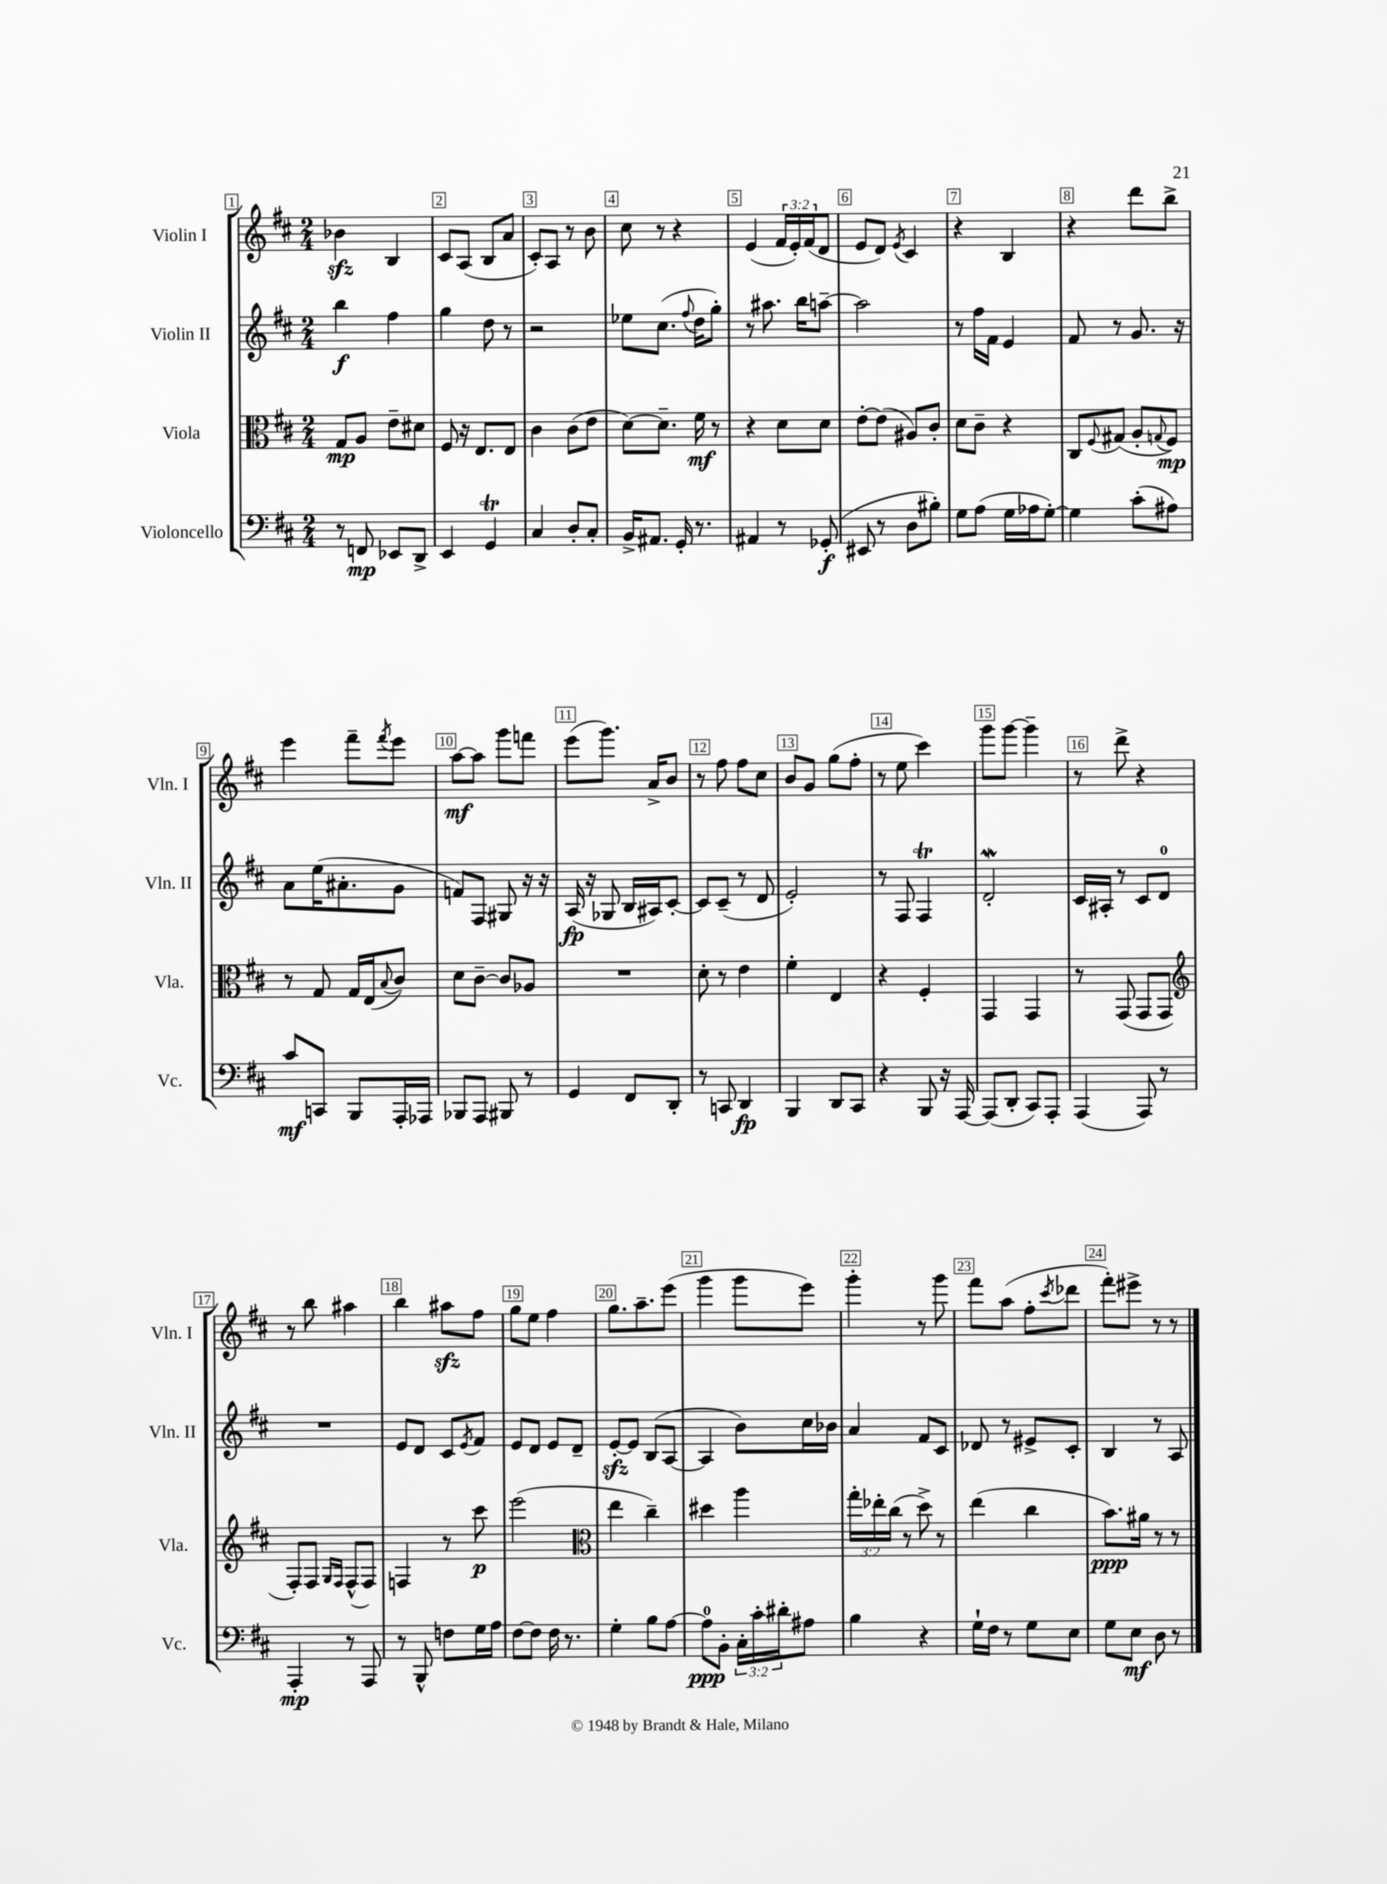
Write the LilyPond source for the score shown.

<<
\new StaffGroup <<
\new Staff = "s0" \with { instrumentName = "Violin I" shortInstrumentName = "Vln. I" } {
    \clef treble \key d \major \numericTimeSignature \time 2/4 \override Staff.TupletNumber.text = #tuplet-number::calc-fraction-text
    bes'4\sfz b4 |
    cis'8 a8( b8 a'8 |
    cis'8-.) a8 r8 b'8 |
    cis''8 r8 r4 |
    e'4( \tuplet 3/2 { fis'16 e'16-.) fis'16( } d'8 |
    e'8 d'8) \acciaccatura { e'8 } cis'4 |
    r4 b4 |
    r4 d'''8 b''8-> |
    e'''4 fis'''8-- \acciaccatura { fis'''8 } e'''8 |
    a''8~\mf a''8 g'''8 f'''8 |
    e'''8( g'''8.) a'16-> b'8 |
    r8 fis''8 fis''8 cis''8 |
    b'8 g'8 g''8( fis''8-. |
    r8 e''8 cis'''4) |
    g'''8 g'''8~ g'''4-- |
    r8 d'''8-> r4 |
    r8 b''8 ais''4 |
    b''4 ais''8\sfz fis''8 |
    g''8 e''8 fis''4 |
    g''8. a''8.-- e'''8( |
    g'''4 g'''8 e'''8) |
    g'''4-. r8 g'''8 |
    fis'''8 a''8( fis''8-. \acciaccatura { cis'''8 } des'''8 |
    fis'''8-.) eis'''8-> r8 r8 \bar "|." |
}
\new Staff = "s1" \with { instrumentName = "Violin II" shortInstrumentName = "Vln. II" } {
    \clef treble \key d \major \numericTimeSignature \time 2/4
    b''4\f fis''4 |
    g''4 d''8 r8 |
    r2 |
    ees''8 cis''8.( \appoggiatura { fis''8 } d''16 g''8-.) |
    r8 ais''8. b''16 a''8~-- |
    a''2 |
    r8 fis''16 fis'16 e'4 |
    fis'8 r8 g'8. r16 |
    a'8 e''16( ais'8.-. g'8 |
    f'8) fis8 gis8 r16 r16 |
    a16\fp( r16 ges8 b16 ais16) cis'8~-. |
    cis'8 cis'8--( r8 d'8 |
    e'2-.) |
    r8 fis8 fis4\trill |
    d'2-.\mordent |
    cis'16 ais16-. r8 cis'8 d'8-0 |
    R2 |
    e'8 d'8 cis'8 \acciaccatura { e'8 } fis'8 |
    e'8 d'8 e'8 d'8-- |
    e'8~-.\sfz e'8 b8( a8~ |
    a4 b'8) cis''16 bes'16 |
    a'4 fis'8 cis'8 |
    des'8 r8 eis'8-> cis'8-. |
    b4 r8 a8 \bar "|." |
}
\new Staff = "s2" \with { instrumentName = "Viola" shortInstrumentName = "Vla." } {
    \clef alto \key d \major \numericTimeSignature \time 2/4 \override Staff.TupletNumber.text = #tuplet-number::calc-fraction-text
    g8\mp a8 e'8-- dis'8 |
    fis8 r16 e8. e8 |
    cis'4 cis'8( e'8 |
    d'8~) d'8.-- fis'16\mf r8 |
    r4 d'8 d'8 |
    e'8~-. e'8( ais8) cis'8-. |
    d'8 cis'8-- r4 |
    cis8 \appoggiatura { fis8 } gis8( a8-. \appoggiatura { g8 } fis8\mp) |
    r8 g8 g16 e16( \appoggiatura { b8 } cis'8) |
    d'8 cis'8~-- cis'8 aes8 |
    R2 |
    d'8-. r8 e'4 |
    fis'4-. e4 |
    r4 fis4-. |
    g,4 g,4 |
    r8 g,8( g,8 g,8 |
    \clef treble fis8-.) fis8 \grace { g16 fis16 } fis8-^( fis8) |
    f4 r8 cis'''8\p |
    e'''2( |
    \clef alto e''4 cis''4--) |
    dis''4 a''4 |
    \tuplet 3/2 { g''16-. ees''16-. cis''16( } r8 d''8->) r8 |
    e''4( cis''4 |
    b'8.\ppp) ais'16 r8 r8 \bar "|." |
}
\new Staff = "s3" \with { instrumentName = "Violoncello" shortInstrumentName = "Vc." } {
    \clef bass \key d \major \numericTimeSignature \time 2/4 \override Staff.TupletNumber.text = #tuplet-number::calc-fraction-text
    r8 f,8\mp ees,8 d,8-> |
    e,4 g,4\trill |
    cis4 d8-. cis8-. |
    b,16-> ais,8. g,16-. r8. |
    ais,4 r8 ges,8-.\f( |
    eis,8 r8 d8 bis8-.) |
    g8 a8( g16 aes16 g8~-.) |
    g4 cis'8-.( ais8) |
    cis'8\mf c,8 b,,8 a,,16-. aes,,16 |
    bes,,8 a,,8 bis,,8 r8 |
    g,4 fis,8 d,8-. |
    r8 c,8 d,4\fp |
    b,,4 d,8 cis,8 |
    r4 b,,8 r16 a,,16~ |
    a,,8( d,8-. cis,8) a,,8-. |
    a,,4( a,,8) r8 |
    a,,4-.\mp r8 a,,8 |
    r8 b,,8-^ f8 g16 a16 |
    fis8~ fis8 fis16 r8. |
    g4-. b8 a8~ |
    a8-0\ppp b,8-. \tuplet 3/2 { cis16-. cis'16-. dis'16-. } ais8 |
    b4 r4 |
    g16-! fis16 r8 g8 e8 |
    g8 e8\mf d8 r8 \bar "|." |
}
>>
>>
\layout { \context { \Score \override BarNumber.break-visibility = ##(#f #t #t) barNumberVisibility = #all-bar-numbers-visible \override BarNumber.stencil = #(make-stencil-boxer 0.1 0.3 ly:text-interface::print) } }
